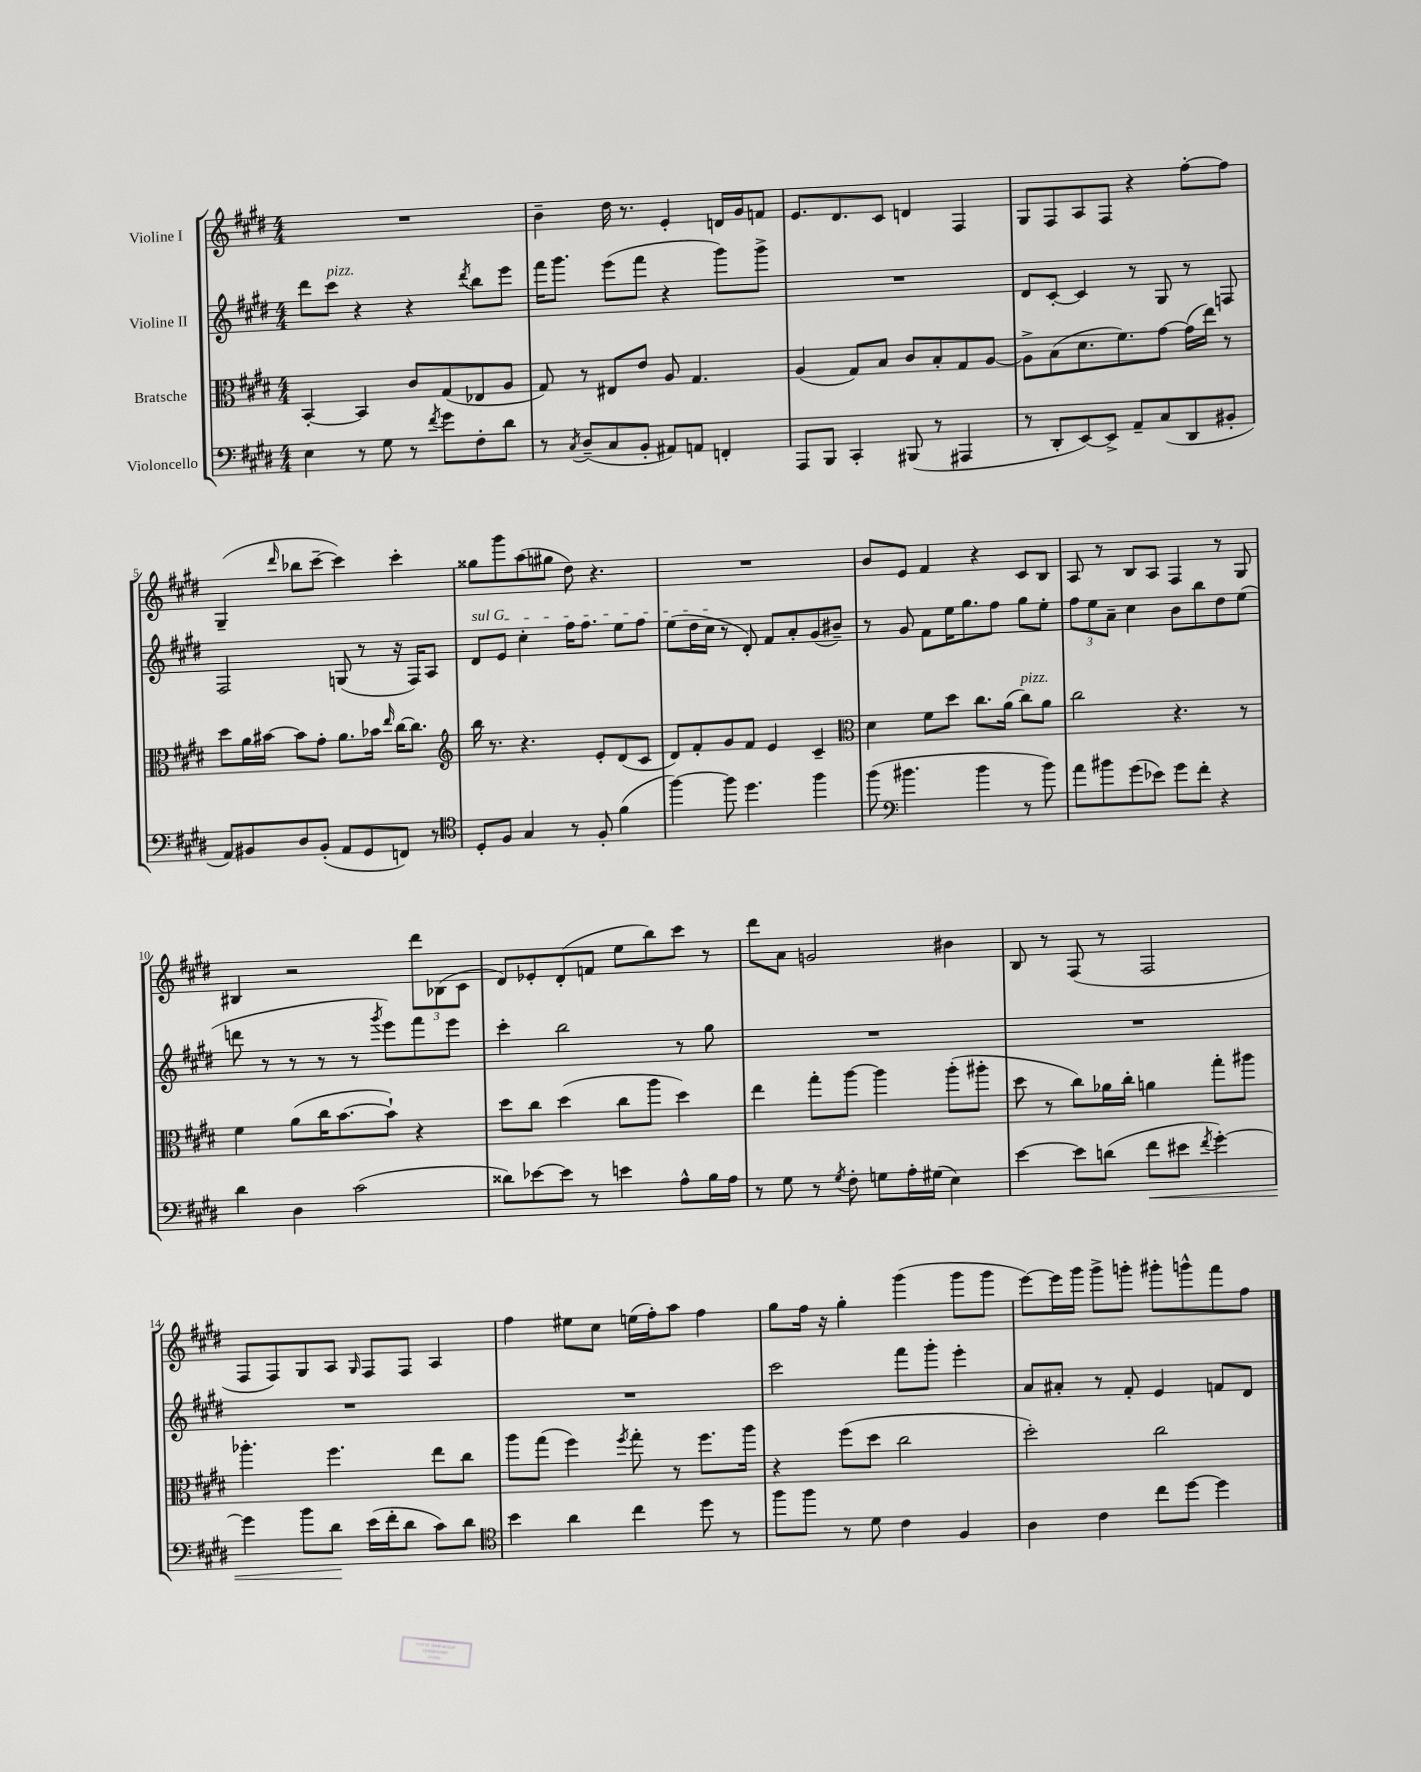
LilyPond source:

<<
\new StaffGroup <<
\new Staff = "s0" \with { instrumentName = "Violine I" } {
    \clef treble \key e \major \numericTimeSignature \time 4/4
    R1 |
    b'4-- dis''16 r8. e'4-. d'16 gis'16 f'8 |
    e'8. dis'8. cis'8 d'4 fis4 |
    gis8 fis8 a8 fis8 r4 fis''8~-. fis''8 |
    gis4--( \grace { dis'''16 } bes''8 cis'''8~-- cis'''4) cis'''4-. |
    gisis''8 gis'''8 a''8( gis''8 dis''8) r4. |
    R1 |
    b'8 e'8 fis'4 r4 cis'8 b8 |
    a8 r8 b8 a8 fis4 r8 gis8 |
    bis4 r2 \tuplet 3/2 { dis'''8 bes8( cis'8 } |
    dis'8) ees'8-. dis'8-.( f'8 e''8 b''8) cis'''8 r8 |
    dis'''8 a'8 g'2 bis'4 |
    b8 r8 fis8( r8 fis2 |
    fis8 fis8) gis8 a8 \grace { gis16 } fis8 fis8 a4 |
    fis''4 eis''8 cis''8 e''16( fis''16-.) a''8 fis''4 |
    gis''8 fis''16 r16 gis''4-. gis'''4( gis'''8 gis'''8 |
    e'''8~) e'''16 gis'''16 gis'''8-> g'''8-. gis'''8-. g'''8-^ fis'''8 fis''8 \bar "|." |
}
\new Staff = "s1" \with { instrumentName = "Violine II" } {
    \clef treble \key e \major \numericTimeSignature \time 4/4
    dis'''8 cis'''8^\markup { \italic "pizz." } r4 r4 \acciaccatura { dis'''8 } b''8 e'''8 |
    fis'''16 gis'''8. e'''8( fis'''8 r4 gis'''8) gis'''8-> |
    R1 |
    dis'8 cis'8~-. cis'4 r8 gis8 r8 f8 |
    fis2 g8( r8 r16 fis16) a8 |
    \once \override TextSpanner.bound-details.left.text = \markup { \italic "sul G" } dis'8\startTextSpan e'8 cis''4-. fis''16 fis''8. e''8 fis''8 |
    e''8( dis''16 cis''16\stopTextSpan r8 dis'8-.) fis'8 a'8-. gis'8( bis'8--) |
    r8 gis'8 fis'8 e''16 gis''8. fis''8 gis''8 e''8-. |
    \tuplet 3/2 { fis''8 e''8 a'8-- } cis''4 b'8 b''8 dis''8 e''8( |
    d'''8 r8 r8 r8 r8 \acciaccatura { gis'''8 } e'''8) fis'''8 e'''8 |
    cis'''4-. b''2 r8 gis''8 |
    R1 |
    R1 |
    R1 |
    R1 |
    cis'''2 fis'''8 gis'''8-. e'''4-. |
    a'8 ais'8-. r8 fis'8-. e'4 f'8 dis'8 \bar "|." |
}
\new Staff = "s2" \with { instrumentName = "Bratsche" } {
    \clef alto \key e \major \numericTimeSignature \time 4/4
    b,4~-. b,4 cis'8 gis8( ees8 a8 |
    gis8) r8 eis8 e'8 a8 gis4. |
    a4( gis8) b8 cis'8 b8-. gis8 a8~ |
    a8-> b8( dis'8. fis'8.) gis'8~ gis'16( e''16) r8 |
    dis''8 a'16 bis'16~ bis'8 gis'8-. a'8. bes'16 \grace { e''16 } cis''16~ cis''8. |
    \clef treble b''16 r8. r4. e'8-. dis'8( cis'8 |
    dis'8) fis'8-. gis'8 fis'8 e'4 cis'4-- |
    \clef alto dis'4 fis'8 dis''8 cis''8. a'16( cis''8^\markup { \italic "pizz." }) a'8 |
    cis''2 r4. r8 |
    fis'4 a'8( cis''16 b'8.~ b'8-!) r4 |
    dis''8 cis''8 dis''4( cis''8 a''8 dis''4) |
    e''4 gis''8-. a''8~ a''4 a''8-.( ais''8-. |
    dis''8 r8 cis''8) aes'16 cis''16-. a'4 gis''8-. ais''8 |
    aes''4.-. fis''4. e''8 cis''8 |
    a''8 gis''8( fis''4) \acciaccatura { fis''8 } gis''8-. r8 fis''8. a''16 |
    r4 fis''8( dis''8 cis''2 |
    dis''2-.) cis''2 \bar "|." |
}
\new Staff = "s3" \with { instrumentName = "Violoncello" } {
    \clef bass \key e \major \numericTimeSignature \time 4/4
    e4 r8 gis8 r8 \acciaccatura { fis'8 } gis'8 fis8-. dis'8 |
    r8 \acciaccatura { cis8 } dis8--( cis8 b,8-. ais,8) a,8 f,4-. |
    a,,8 b,,8 cis,4-. bis,,8( r8 ais,,4 |
    r8 dis,8-. e,8~) e,8-> a,8-- cis8( dis,8 bis,8-. |
    a,8) bis,8 dis8 bis,8-.( a,8 gis,8 f,8) r8 |
    \clef tenor dis8-. fis8 gis4 r8 fis8-. fis'4( |
    fis''4~) fis''8 dis''4. fis''4 |
    fis''8( \clef bass bis'4. bis'4 r8 bis'8) |
    a'8 bis'8 gis'8( ees'8) gis'8 fis'8-. r4 |
    dis'4 dis4 cis'2( |
    disis'8) ees'8~ ees'8 r8 e'4 a8-^ b16 a16 |
    r8 gis8 r8 \acciaccatura { gis8 } fis8-. g8 a16-. gis16( e4) |
    e'4~ e'8 d'8( fis'8\< eis'8 \acciaccatura { fis'8 } gis'4~-.) |
    gis'4 b'8 dis'8\! e'16( fis'16-. dis'8 cis'8) dis'8 |
    \clef tenor b'4 a'4 cis''4 dis''8 r8 |
    fis''8 fis''8 r8 dis'8 cis'4 fis4 |
    a4 cis'4 cis''8 dis''8~ dis''4 \bar "|." |
}
>>
>>
